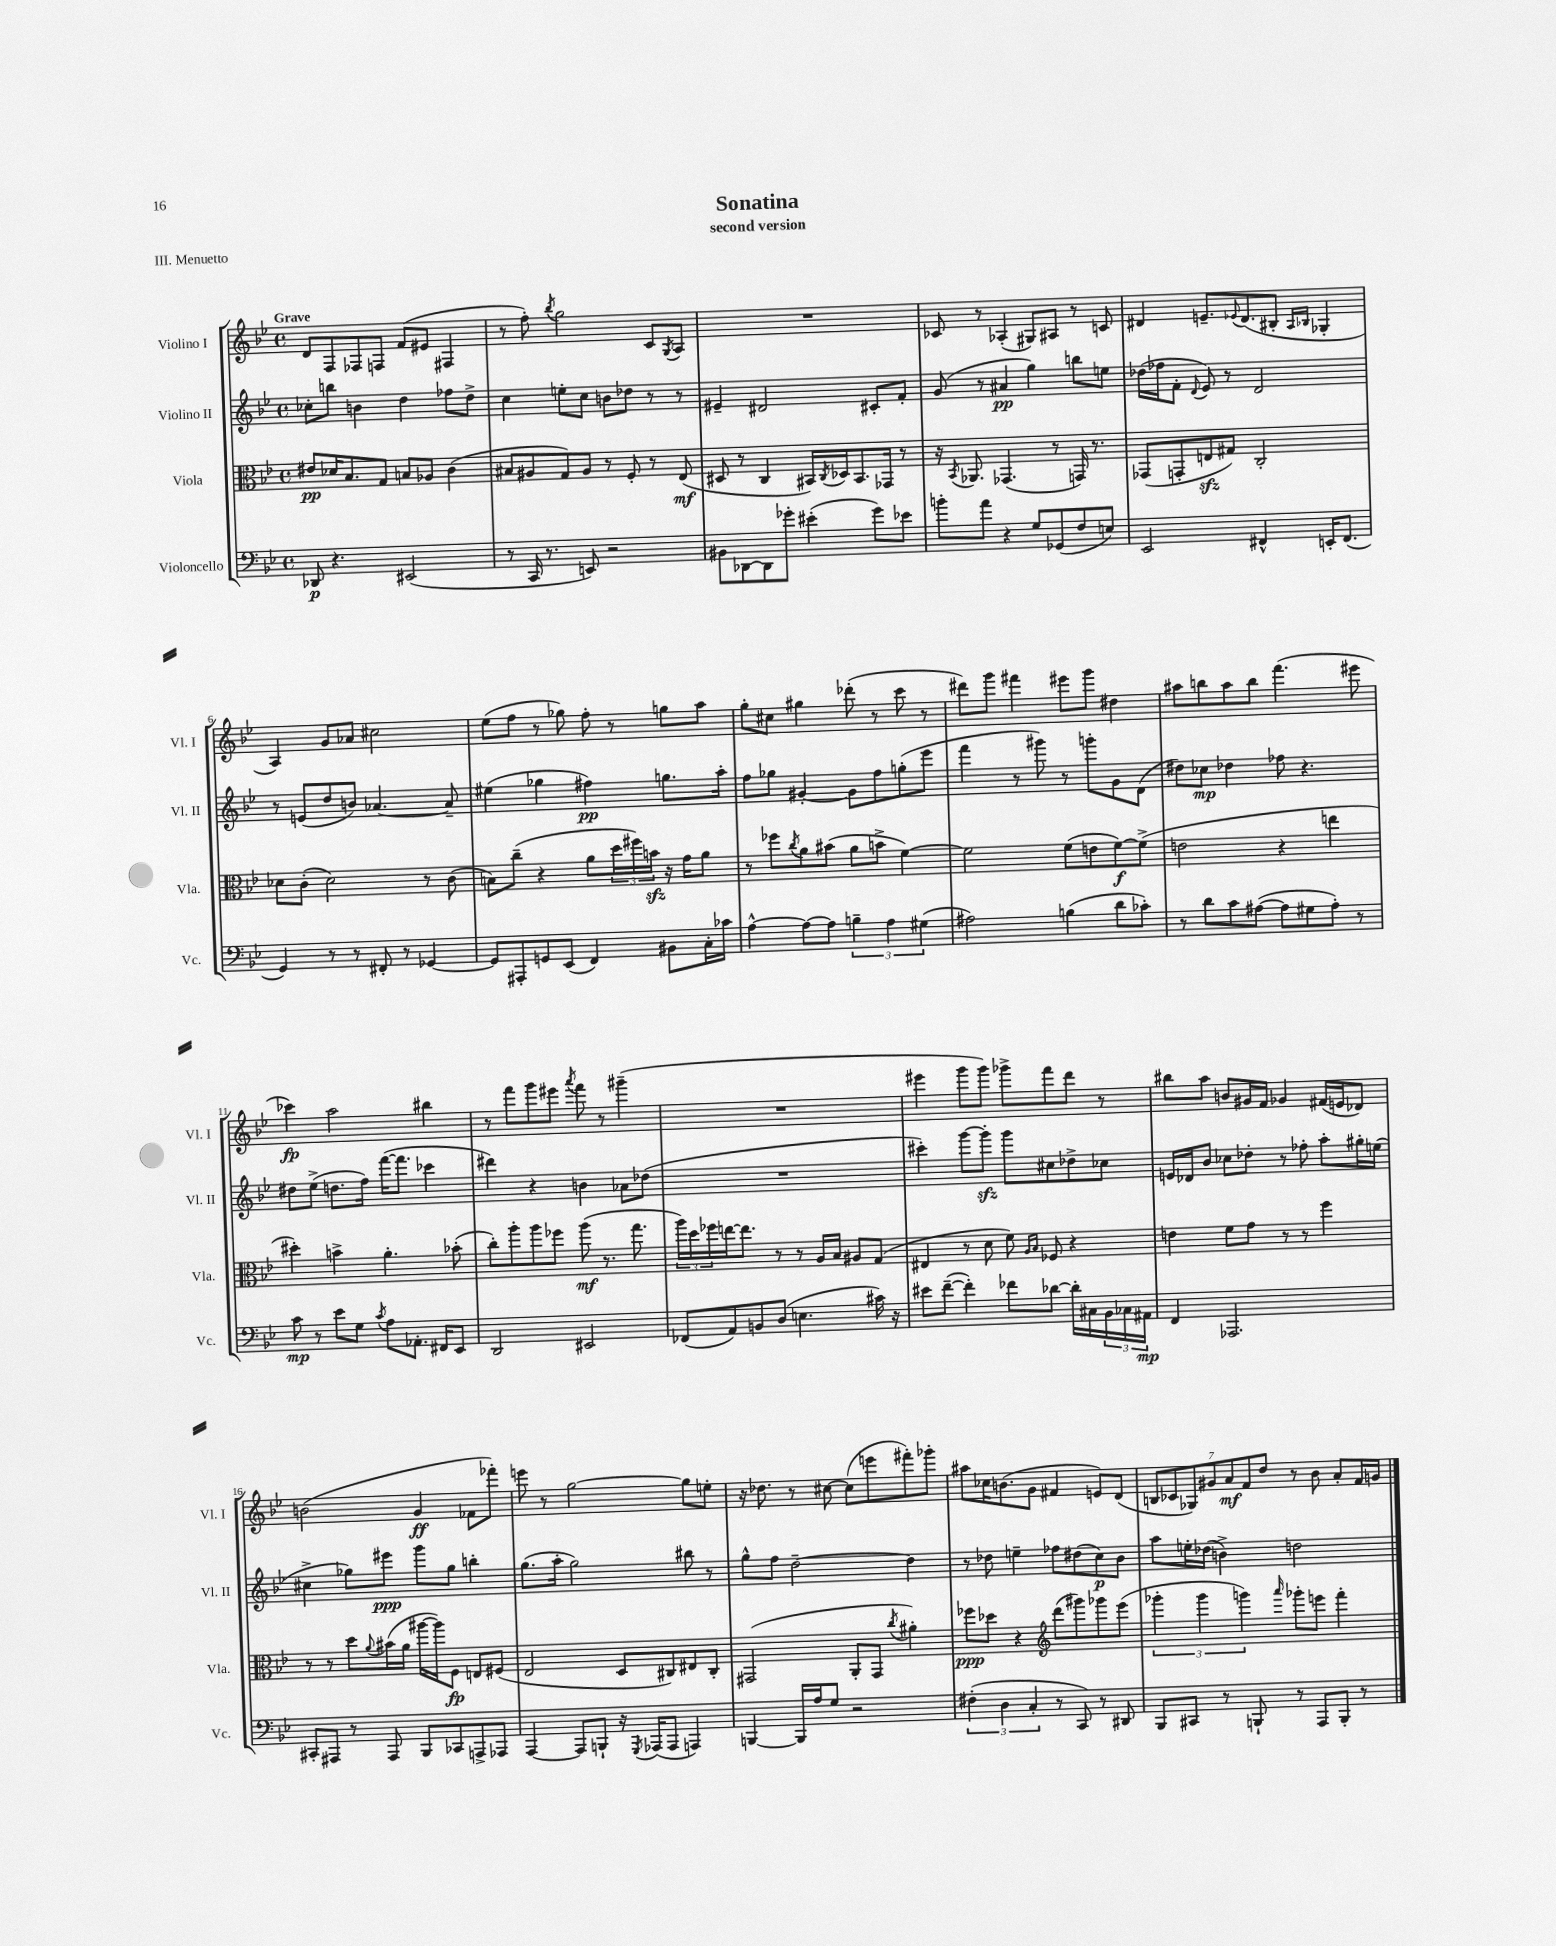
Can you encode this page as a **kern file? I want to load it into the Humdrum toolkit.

**kern	**kern	**kern	**kern
*staff4	*staff3	*staff2	*staff1
*clefF4	*clefC3	*clefG2	*clefG2
*k[b-e-]	*k[b-e-]	*k[b-e-]	*k[b-e-]
*M4/4	*M4/4	*M4/4	*M4/4
*met(c)	*met(c)	*met(c)	*met(c)
8DD-	8e#	8cc-'	8d
4.r	16d-	8bb	8F
.	8.B-	.	.
.	.	4b	8F-
.	8G	.	8F
(2EE#	8B	4dd	(8f
.	8A-	.	8e#
.	(4c	8ff-	4F#
.	.	8dd^	.
=	=	=	=
8r	8B#	4cc	8r
16CC	8A#	.	8ff')
8.r	.	.	.
.	.	.	8qbb-
.	8G)	8ee'	2gg
8EE)	8A#	8cc	.
2r	8r	8b	.
.	8F'	8dd-	.
.	8r	8r	8c
.	.	.	8qG
.	(8E-	8r	8A
=	=	=	=
8BB#	8D#	4e#~	1r
[8DD-	8r	.	.
8DD-]	4C	2d#	.
8g-'	.	.	.
(4e#'	16BB#)	.	.
.	8qC	.	.
.	16D-	.	.
.	8.BB#	.	.
8g-)	.	8c#'	.
.	16GG-	.	.
8e-	8r	8f'	.
=	=	=	=
8b'	16r	(8g	8c-
.	8qBB-	.	.
.	8.AA-	.	.
8a	.	8r	8r
4r	(4.GG-	4a#	(4A-'
8G	.	4gg)	8G#)
(8GG-	8r	.	8A#
8F	16GG)	8bb	8r
.	8.r	.	.
8E)	.	8ee	8c
=	=	=	=
2EE-	(8GG-	(16dd-	4d#
.	.	16ff-	.
.	8GG'	8f'	.
.	.	8qqd	.
.	8E	8e-)	8.e~
.	8G#)	8r	.
.	.	.	8qqe-
.	.	.	(8.d#
4FF#^^	2C'	2d	.
.	.	.	8B#'
.	.	.	16qqA
.	.	.	16qqB-
16EE'	.	.	4G-'
(8.FF#	.	.	.
=	=	=	=
4GG)	8d-	8r	4A)
.	(8c'	(8e	.
8r	2d-)	8dd	8g
8r	.	8b)	8a-
8FF#'	.	[4.a-	2cc#
8r	.	.	.
[4GG-	8r	.	.
.	(8c	8a-~]	.
=	=	=	=
8GG-]	8B)	(4ee#	(8ee-
8AAA#'	(8cc~	.	8ff
8GG	4r	4gg-	8r
(8EE-	.	.	8gg-)
4FF)	8a	4ff#)	8ff'
.	24dd	.	8r
.	24ff#)	.	.
.	24b	.	.
8BB#	16r	8.gg	8gg
.	16g	.	.
16C'	8a	.	8aa
16c-	.	16aa'	.
=	=	=	=
[4A^^	8r	8ff	8gg'
.	8ff-	8gg-	8cc#
.	8qcc	.	.
8A_	8a	[4g#'	4gg#
8A]	(8b#	.	.
6B~	8a	8g#]	(8ddd-'
.	8b^	8ff	8r
6A	.	.	.
.	[4f)	(8gg'	8ccc
(6G#	.	.	.
.	.	8eee-	8r
=	=	=	=
2A#)	2f]	4fff	8ddd#)
.	.	.	8ggg
.	.	8r	4fff#
.	.	8ggg#)	.
(4B	(8f	8r	8eee#
.	8e	8ggg'	8ggg
8d	[8f)	8g	4dd#
8c-')	(8f^]	(8d	.
=	=	=	=
8r	2e	8dd#)	8aa#
8d	.	8cc-	8bb
8c	.	4dd-	8aa#
([8A#	.	.	8bb
8A#]	4r	8ff-	(4.fff
8G#	.	4.r	.
8A#')	4ee	.	.
8r	.	.	8eee#
=	=	=	=
8c	4dd#')	8dd#	4ccc-)
8r	.	(8ee-^	.
8e-	4b^	8.dd	2aa
8G	.	.	.
.	.	16ff)	.
8qc	.	.	.
8A	4.a'	([16fff	.
.	.	8.fff]	.
8.AA-'	.	.	.
.	.	4ccc-	4bb#
16FF#	.	.	.
8EE-	(8b-'	.	.
=	=	=	=
2DD	8cc')	4ddd#)	8r
.	8aa'	.	8fff
.	8aa	4r	8ggg
.	8ff-	.	8eee#
.	.	.	8qaaa
2EE#	(8aa	4b	8fff
.	8.r	.	8r
.	.	8a-	(4ggg#~
.	8.gg	.	.
.	.	(8dd-	.
=	=	=	=
(8FF-	24aa)	1r	1r
.	24dd	.	.
.	24ff-	.	.
8AA)	[16ee	.	.
.	8.ee]	.	.
8BB	.	.	.
(8D	8r	.	.
4.E	8r	.	.
.	16A	.	.
.	16B-	.	.
.	8A#	.	.
16c#)	(8G	.	.
16r	.	.	.
=	=	=	=
8e#	4E#	4ccc#')	4eee#
([8f~	.	.	.
4f'])	8r	[8ggg	8ggg
.	8d	8ggg']	8ggg)
8f-	8f)	8ggg	8ggg-^
.	16qqA	.	.
.	16qqB-	.	.
[8d-	8F-	8cc#	8fff
16d-']	4r	8dd-^	8ddd
16C#	.	.	.
24BB-	.	8cc-	8r
24C-	.	.	.
24AA#	.	.	.
=	=	=	=
4FF	4e	16e	8bb#
.	.	16d-	.
.	.	8b-	8aa
2.AAA-	8f	8cc-	8b
.	8g	8dd-'	16g#
.	.	.	16f
.	8r	8r	4g-
.	8r	8ff-'	.
.	4ff	8aa'	(16f#
.	.	.	16e
.	.	16gg#'	8d-)
.	.	(16ee	.
=	=	=	=
8CC#'	8r	4cc#^	(2b
8AAA#	8r	.	.
8r	8dd	8gg-)	.
.	8qqa	.	.
8AAA#	(16b#	8eee#	.
.	16a	.	.
8BBB-	[16aa#	8ggg	4g
.	16aa#])	.	.
8CC-	8F	8gg-	.
8AAA^	8E	4bb'	8f-
8AAA-	(8F#	.	8fff-')
=	=	=	=
[4AAA	2E-	(8.gg	8eee
.	.	.	8r
.	.	16aa'	.
8AAA]	.	2gg)	[2gg
8BBB`	.	.	.
16r	8D	.	.
8qGGG	.	.	.
(16AAA-	.	.	.
8AAA-	8C#)	.	.
4AAA)	8E#	8bb#	8gg]
.	8C#'	8r	8ee'
=	=	=	=
[4BBB	(2GG#	8gg^^	16r
.	.	.	8.dd-
.	.	8ff	.
16BBB]	.	[2dd~	8r
16A	.	.	.
8G	.	.	[8cc#
2r	8AA'	.	(8cc#]
.	8GG#	.	8eee
.	8qcc	.	.
.	4a#')	4dd]	8fff#')
.	.	.	8ggg-'
=	=	=	=
(6F#'	8ff-	8r	8aa#
.	8dd-	8dd-	16cc-
6D	.	.	.
.	.	.	(8.b
.	4r	4ee~	.
6C'	.	.	.
.	.	.	8g
*	*clefG2	*	*
8r	(8ddd	8ff-	4f#
8CC)	8ggg#)	(8dd#	.
8r	8ggg-	8cc)	8e)
8DD#	(8eee-	8b-	(8d
=	=	=	=
8BBB-	6ggg-'	8aa	14B
.	.	.	14c-
8CC#	.	16ee'	.
.	.	.	14G-)
.	6ggg-	.	.
.	.	(16dd-	.
.	.	.	14g#
8r	.	4b^)	.
.	.	.	14a
.	6ggg)	.	.
.	.	.	14f
8BBB`	.	.	.
.	.	.	14dd
.	16qqaaa	.	.
8r	8ggg-'	2dd	8r
8AAA	8eee	.	8b-
8BBB'	4fff'	.	8a'
8r	.	.	16f
.	.	.	16g
==	==	==	==
*-	*-	*-	*-
